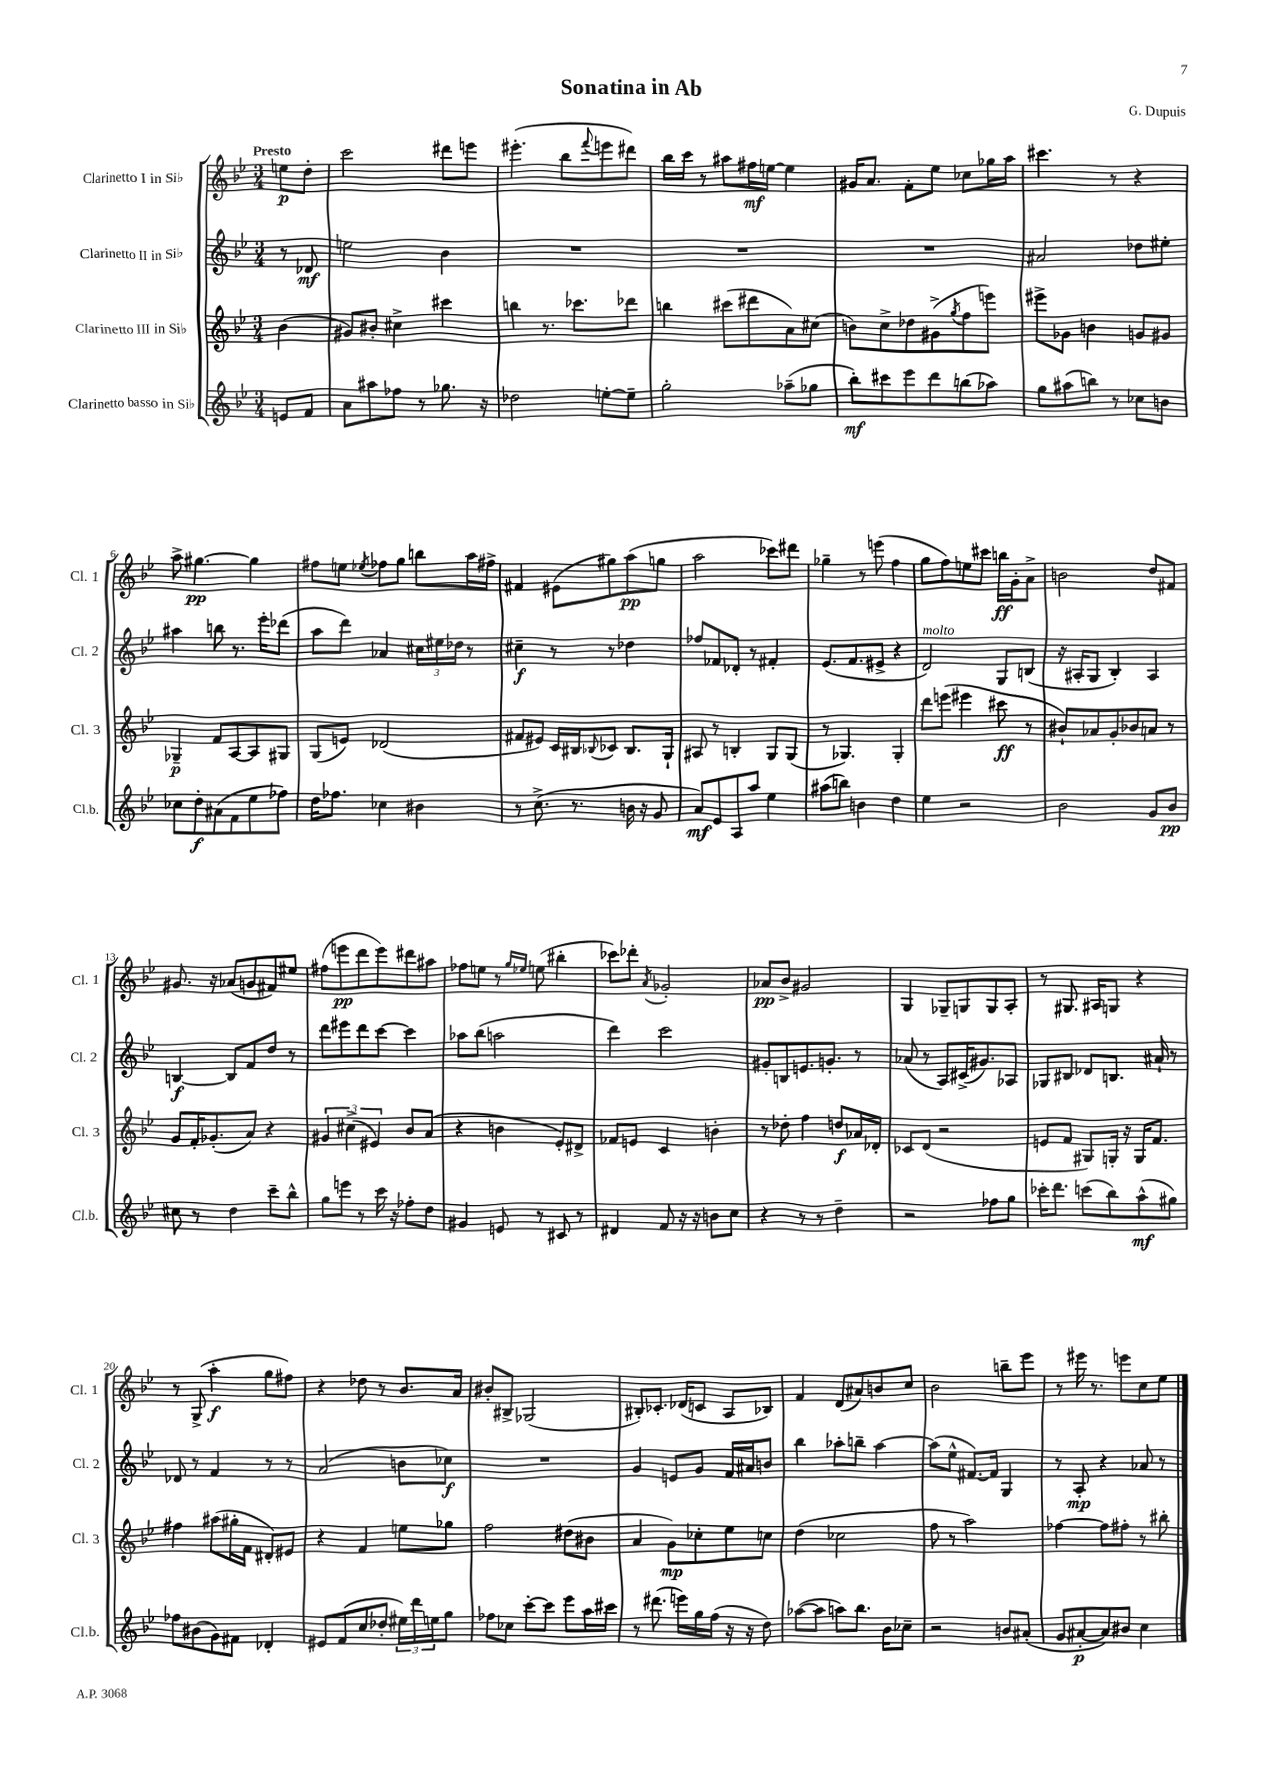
\header { title = "Sonatina in Ab" composer = "G. Dupuis" }
<<
\new StaffGroup <<
\new Staff = "s0" \with { instrumentName = "Clarinetto I in Sib" shortInstrumentName = "Cl. 1" } {
    \clef treble \key bes \major \numericTimeSignature \time 3/4 \partial 4 \tempo "Presto"
    e''8\p d''8-. |
    c'''2 dis'''8 e'''8 |
    eis'''4.-.( bes''8 \appoggiatura { f'''8 } e'''8 dis'''8) |
    bes''16 c'''16 r8 ais''8 fis''16\mf e''16~ e''4 |
    gis'16 a'8. f'8-. ees''8 ces''8 ges''16 a''16 |
    cis'''4. r8 r4 |
    a''8-> gis''4.~\pp gis''4 |
    fis''8 e''8 \acciaccatura { ees''8 } fes''8 g''8 b''8 a''16 fis''16-> |
    fis'4 eis'8( gis''8) a''8\pp( g''8 |
    a''2 ces'''8) dis'''8 |
    ges''4-- r8 e'''8( f''4 |
    g''8 f''8) e''8 cis'''8 b''16\ff g'16-. a'8-> |
    b'2 d''8 fis'8 |
    gis'8. r16 aes'8( g'8 fis'8) eis''8 |
    fis''8( e'''8\pp d'''8 e'''8) dis'''8 ais''8 |
    fes''8 e''8 r8 \grace { g''16 ees''16 } e''8( bis''4-. |
    ces'''8) des'''8-. \acciaccatura { a'8 } ges'2-. |
    aes'8\pp bes'8-> gis'2 |
    g4 ges8-- g8 g8 a8-. |
    r8 gis8. ais16 g8 r4 |
    r8 g8->( a''4-.\f g''8 fis''8) |
    r4 des''8 r8 bes'8. a'16 |
    bis'8-. bis8-> ges2( |
    bis8-.) ces'8.-. des'16( c'8 a8 bes8) |
    f'4 d'8( ais'8) b'8 c''8 |
    bes'2 b''8-- ees'''8 |
    r8 eis'''16 r8. e'''8 c''8 ees''8 \bar "|." |
}
\new Staff = "s1" \with { instrumentName = "Clarinetto II in Sib" shortInstrumentName = "Cl. 2" } {
    \clef treble \key bes \major \numericTimeSignature \time 3/4 \partial 4
    r8 des'8\mf |
    e''2 bes'4 |
    R2. |
    R2. |
    R2. |
    ais'2 des''8 eis''8-. |
    ais''4 b''8 r8. ees'''16-. des'''8( |
    a''8 d'''8) aes'4 \tuplet 3/2 { cis''16 eis''16 des''16 } r8 |
    cis''4--\f r8 r8 des''4 |
    fes''8 fes'8 des'8-. r8 fis'4-. |
    ees'8.( f'8. eis'8-> r4 |
    d'2^\markup { \italic "molto" }) g8 b8( |
    r16 ais16-. g8 bes4-.) ais4 |
    b4~\f b8 f'8 d''8 r8 |
    d'''8 eis'''8 d'''8 c'''8~ c'''4 |
    aes''8 bes''8( a''2 |
    d'''4) c'''2 |
    gis'8-. b8 e'8. g'8.-. r8 |
    aes'8( r8 a8) cis'16->( gis'8.) aes8 |
    ges8 bis8 des'8 b8. ais'16-! r8 |
    des'8 r8 f'4 r8 r8 |
    a'2( b'8 ces''8\f) |
    R2. |
    g'4 e'8 g'8 f'16 ais'16 b'8 |
    bes''4 aes''8-. b''8-- aes''4~ |
    aes''8( ees''8-^ fis'8.~) fis'16 g4 |
    r8 a8-.\mp r4 aes'8 r8 \bar "|." |
}
\new Staff = "s2" \with { instrumentName = "Clarinetto III in Sib" shortInstrumentName = "Cl. 3" } {
    \clef treble \key bes \major \numericTimeSignature \time 3/4 \partial 4
    bes'4( |
    gis'8) bis'8-. cis''4-> cis'''4 |
    b''4 r8. ces'''8. des'''8 |
    b''4 cis'''8( dis'''8 a'8) cis''8( |
    b'8) c''8-> des''8 gis'8->( \acciaccatura { g''8 } f''8 e'''8) |
    eis'''8-> ges'8 b'4 g'8 gis'8 |
    ges4--\p f'8 a8~ a8 gis8 |
    g8( e'8) des'2( |
    fis'8 eis'8) c'16 bis16 \appoggiatura { bes8 } ces'8 bes8. g16-! |
    ais8 r8 b4-. g8 g8( |
    r8 ges4.) ges4-. |
    d'''8 e'''8( eis'''4 cis'''8\ff r8 |
    bis'8-!) aes'8 g'8-. bes'8 a'8 r8 |
    g'8 f'16-. ges'8.-.( a'8) r4 |
    \tuplet 3/2 { gis'4 cis''4->( eis'4) } bes'8 a'8( |
    r4 b'4 ees'8-.) dis'8-> |
    fes'8 e'8 c'4 b'4-. |
    r8 des''8-. f''4 d''8\f aes'16 des'16-. |
    ces'8 d'8( r2 |
    e'8 f'8 gis8) g16-. r16 g16 f'8. |
    fis''4 ais''8( gis''16-. f'16 dis'8-.) eis'8 |
    r4 f'4 e''8 ges''8 |
    f''2 dis''8( bis'8 |
    a'4 g'8\mp) ces''8-. ees''8 c''8 |
    d''4( ces''2 |
    f''8 r8 a''2) |
    fes''4~ fes''8 fis''8-. r8 bis''8-. \bar "|." |
}
\new Staff = "s3" \with { instrumentName = "Clarinetto basso in Sib" shortInstrumentName = "Cl.b." } {
    \clef treble \key bes \major \numericTimeSignature \time 3/4 \partial 4
    e'8 f'8 |
    a'8 ais''8 fes''8 r8 ges''8. r16 |
    des''2 e''8~-. e''8-- |
    g''2-. aes''8--( ges''8 |
    bes''8-.\mf) cis'''8 ees'''8 d'''8 b''8( aes''8) |
    g''8 ais''8( b''8) r8 ces''8 b'8 |
    ces''8 d''8-.\f ais'8( f'8 ees''8 fes''8) |
    d''16 fes''8. ces''4 bis'4 |
    r8 c''8.->( r8. b'16 r16 g'8 |
    a'8\mf) ees'8 a8 a''8 ees''4 |
    ais''8( b''8) b'4 d''4 |
    ees''4 r2 |
    bes'2 g'8 bes'8\pp |
    cis''8 r8 d''4 c'''8-- bes''8-^ |
    g''8 e'''8 r8 c'''16 r16 fes''8-. d''8 |
    gis'4 e'8 r8 cis'8 r8 |
    dis'4 f'8 r16 r16 b'8 c''8 |
    r4 r8 r8 d''4-- |
    r2 fes''8 g''8 |
    ces'''16-. d'''8. c'''8( bes''8) a''8-^\mf( gis''8) |
    fes''8 bis'8( g'8) fis'8 des'4-. |
    eis'8 f'8( c''8 des''8-. \tuplet 3/2 { eis''16) d'''16 e''16 } g''8 |
    fes''8 ces''8 c'''8~-. c'''8 ees'''8 a''16 cis'''16 |
    r8 dis'''8.( e'''16) g''16 f''16( r16 r16 d''8) |
    aes''8~( aes''8 a''8) bes''8. bes'16 ces''8-- |
    r2 b'8 ais'8-.( |
    g'8 ais'8~-.\p ais'8) bis'8 c''4 \bar "|." |
}
>>
>>
